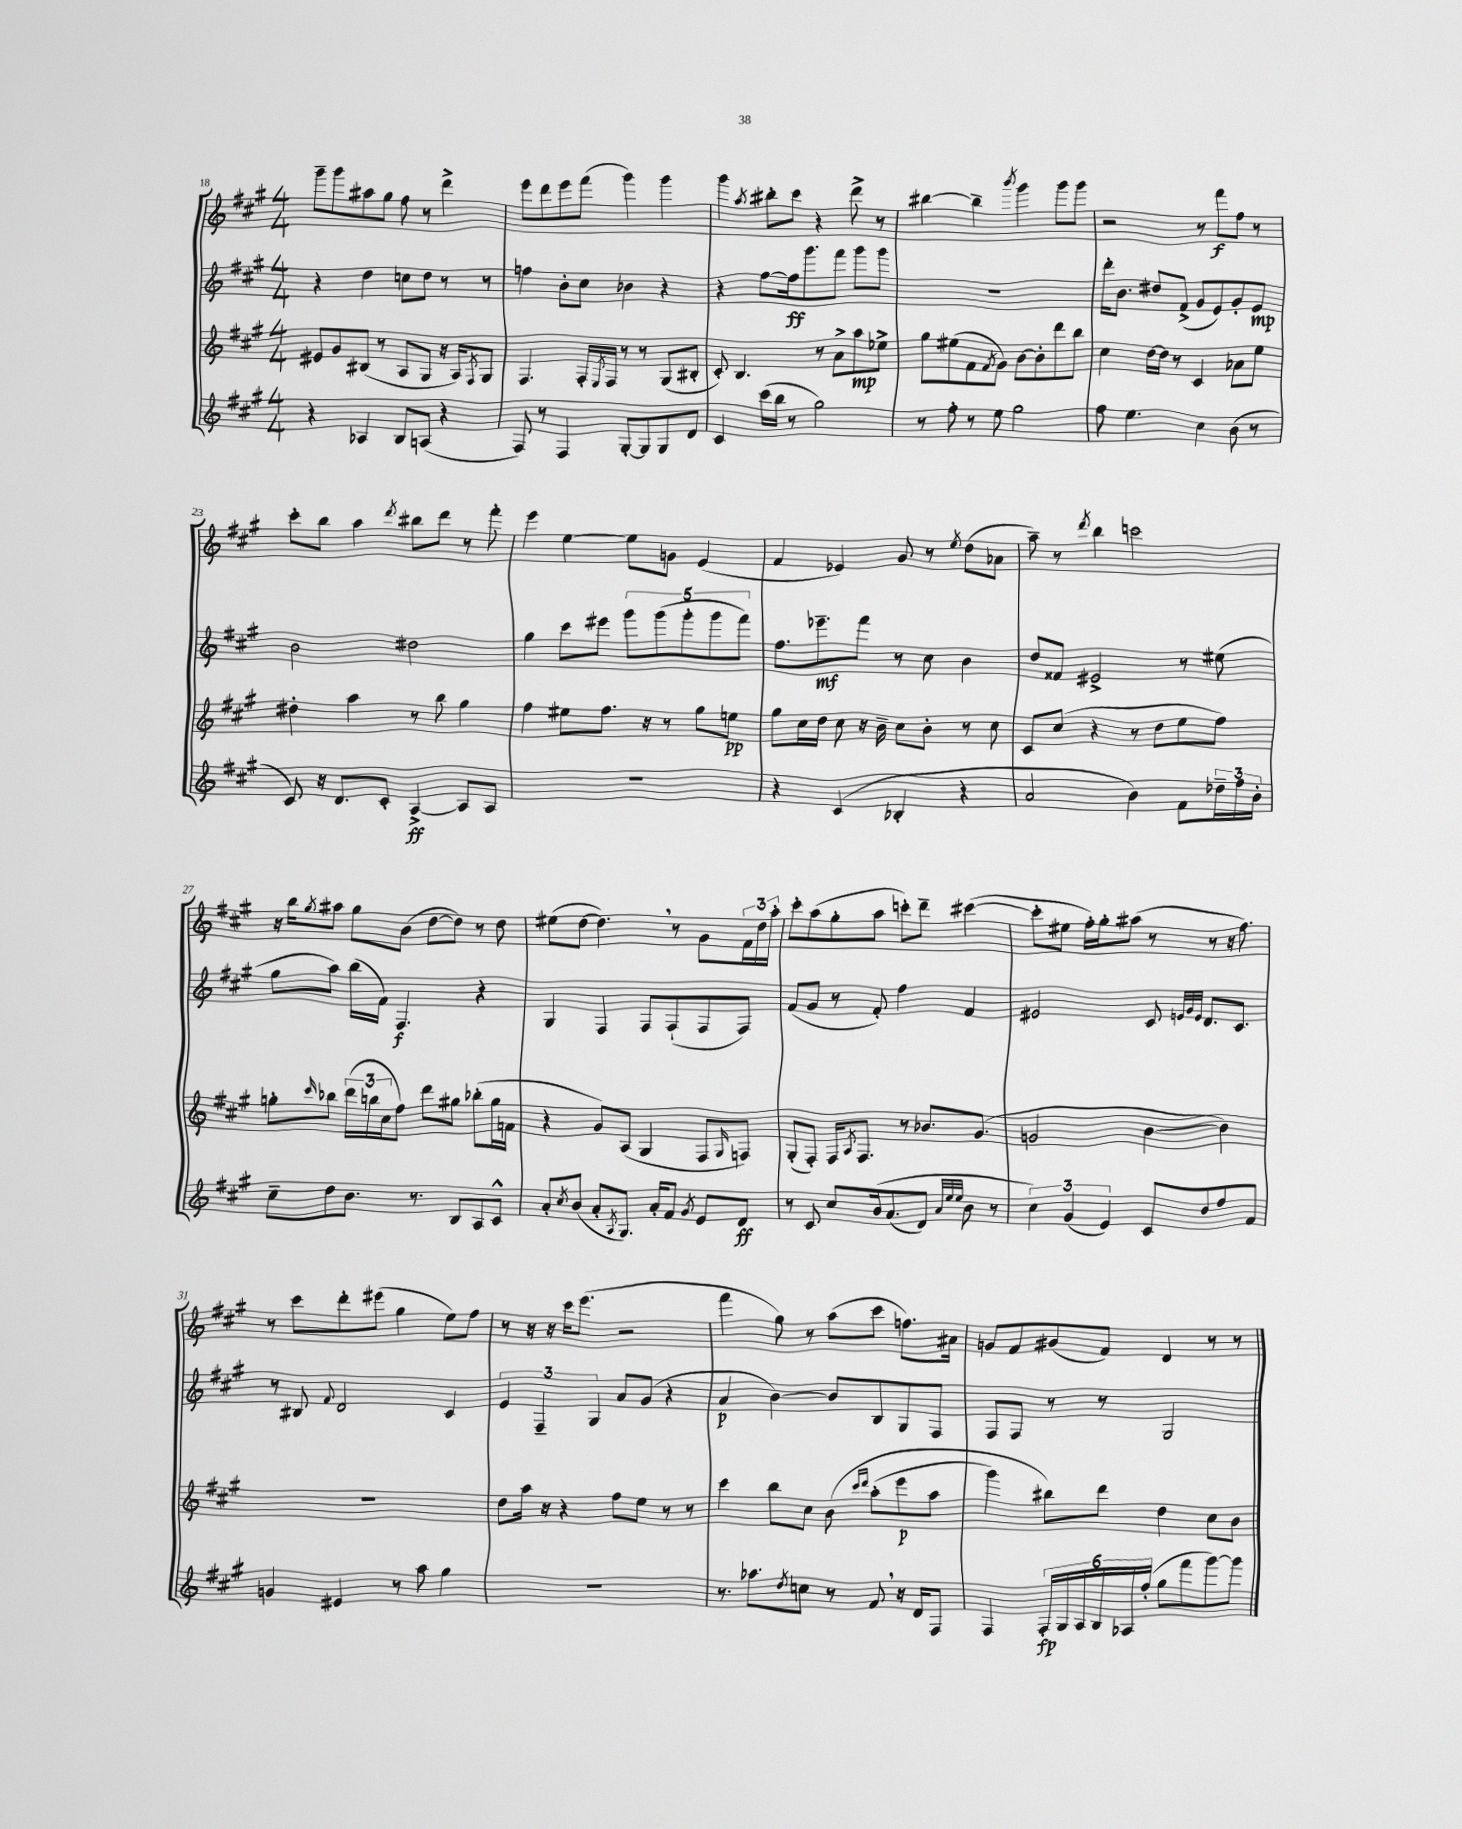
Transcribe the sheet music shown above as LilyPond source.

<<
\new StaffGroup <<
\new Staff = "s0" {
    \clef treble \key a \major \numericTimeSignature \time 4/4
    gis'''8-- gis'''8 ais''8 gis''8 fis''8 r8 d'''4-> |
    e'''8 d'''8 e'''8 fis'''8( gis'''4) gis'''4 |
    gis'''4 \acciaccatura { a''8 } bis''8-. cis'''8 r4 d'''8-> r8 |
    bis''4~ bis''4-- \acciaccatura { b'''8 } gis'''4 gis'''8 gis'''8 |
    r2 r8 fis'''8\f fis''8 r8 |
    cis'''8-. b''8 a''4 \acciaccatura { d'''8 } bis''8 d'''8 r8 fis'''8-. |
    e'''4 e''4~ e''8 g'8 e'4( |
    fis'4 ees'4) gis'8 r8 \acciaccatura { e''8 } d''8( aes'8 |
    a''8--) r8 \acciaccatura { d'''8 } b''4 c'''2 |
    r16 b''16 \acciaccatura { gis''8 } ais''8 gis''8 b'8( d''8~ d''8) r8 d''8 |
    eis''8( d''8~ d''4.) \breathe r8 gis'8 \tuplet 3/2 { fis'16 d''16 a''16-. } |
    cis'''8-. a''8( gis''8-. a''8 c'''8-.) d'''8-- cis'''4~( |
    cis'''8-. eis''8 fis''16-.) gis''16-. ais''8( r8 r8 r16 fis''8.) |
    r8 cis'''8 d'''8-. eis'''8( gis''4 e''8) fis''8 |
    r8 r16 r16 cis'''16 e'''8.( r2 |
    fis'''4 gis''8) r8 a''8( cis'''8 f''8.) ais'16 |
    g'8 fis'8 gis'8( fis'8) d'4 r8 r8 \bar "|." |
}
\new Staff = "s1" {
    \clef treble \key a \major \numericTimeSignature \time 4/4
    r4 d''4 c''8 d''8 r8 r8 |
    f''4 b'8-. cis''8 bes'4 r4 |
    r4 fis''8~ fis''16\ff gis'''8. fis'''8 gis'''8 gis'''8 |
    R1 |
    d'''16-. b'8. dis''8 fis'8->( gis'8 e'8) gis'8-. e'8\mp |
    b'2 dis''2 |
    gis''4 cis'''8 eis'''8 \tuplet 5/4 { gis'''8 gis'''8( gis'''8-. gis'''8 fis'''8) } |
    fis''8. ees'''8.--\mf fis'''8 r8 cis''8 b'4 |
    d''8 fisis'8 eis'2-> r8 eis''8( |
    gis''8 a''8) b''16( fis'16) fis4.\f r4 |
    gis4 fis4 fis8 fis8-!( fis8 fis8) |
    fis'8( gis'8 r8 fis'8-.) fis''4 fis'4 |
    eis'2 cis'8 \grace { e'32 gis'32 e'32 } d'8. cis'8. |
    r8 bis8 \appoggiatura { fis'8 } d'2 cis'4 |
    \tuplet 3/2 { e'4 fis4-- gis4 } a'8 gis'8( r4 |
    a'4\p b'4~) b'8 b8 gis8 fis8 |
    fis8 fis8 r8 r8 gis2 \bar "|." |
}
\new Staff = "s2" {
    \clef treble \key a \major \numericTimeSignature \time 4/4
    eis'8 gis'8 bis8( r8 a8 gis8 r16 a16) \acciaccatura { fis8 } gis8 |
    fis4. fis16-. \acciaccatura { e8 } fis16 r8 r8 gis8( bis8-. |
    cis'8-.) b4. r8 a'8-> a''8\mp ees''8-> |
    gis''8 eis''8( fis'8 \acciaccatura { fis'8 } gis'8) b'8~ b'8-. d'''8 b''8 |
    cis''4 d''16~ d''16 r8 cis'4 aes'8 e''8 |
    dis''4-. a''4 r8 b''8 gis''4 |
    fis''4 eis''8 fis''8. r16 r8 gis''8 e''8\pp |
    gis''8 cis''16 d''16 cis''8 r16 b'16-- cis''8 b'8-. r8 cis''8 |
    cis'8 cis''8( r4 r8 d''8 e''8 fis''8) |
    g''8-. \grace { cis'''16 } bes''8 \tuplet 3/2 { d'''16( b''16 cis''16 } fis''8) d'''8 gis''8 bes''8-.( gis''16 f'16 |
    r4 gis'8) a8( gis4 fis8 \grace { gis16 } f8) |
    gis8-.( fis8-.) fis16 \acciaccatura { a8 } fis8. r8 bes'8. gis'8.( |
    g'2 b'4~ b'4) |
    R1 |
    d''8 a''16 r16 r4 fis''8 e''8 r8 r8 |
    cis'''4 b''8 cis''8 b'8\( \grace { cis'''16 d'''16 } a''8-.( e'''8\p a''8 |
    gis'''4) bis''8\) d'''8 d''4 cis''8 b'8 \bar "|." |
}
\new Staff = "s3" {
    \clef treble \key a \major \numericTimeSignature \time 4/4
    r4 aes4 b8 a8( r4 |
    fis8) r8 fis4 gis8~-. gis8 gis8 d'8 |
    cis'4 cis'''16( b''16 r8 gis''2) |
    r8 fis''8-. r8 e''8 gis''2 |
    fis''8 e''4. cis''4 b'8( r8 |
    cis'8) r16 d'8. cis'8-. a4~->\ff a8 a8 |
    R1 |
    r4 cis'4( bes4-. r4 |
    a'2 b'4) fis'8 \tuplet 3/2 { des''16-- fis''16 b'16-. } |
    cis''8-- d''8 b'8. r8. b8 a8 cis'8-^ |
    a'8-. \acciaccatura { cis''8 } b'8( a'8-. \acciaccatura { a8 } gis8.) a'16-. fis'8 \acciaccatura { gis'8 } e'8 d'8\ff |
    r8 cis'8 cis''8 b'16\( a'8.( d'8) \grace { a'32 e''32 e''32 } b'8 r8 |
    \tuplet 3/2 { cis''4\) gis'4( e'4) } cis'8 d''8 fis''8 fis'8 |
    g'4 eis'4 r8 a''8 gis''4 |
    R1 |
    r8. aes''8. \acciaccatura { d''8 } c''8 r8 fis'8 \breathe r16 d'16 fis8 |
    fis4 \tuplet 6/4 { fis16-.\fp gis16 a16 b16 aes16 fis''16-.( } gis''8 fis'''8 gis'''8~) gis'''8 \bar "|." |
}
>>
>>
\layout { \context { \Score currentBarNumber = #18 } }
